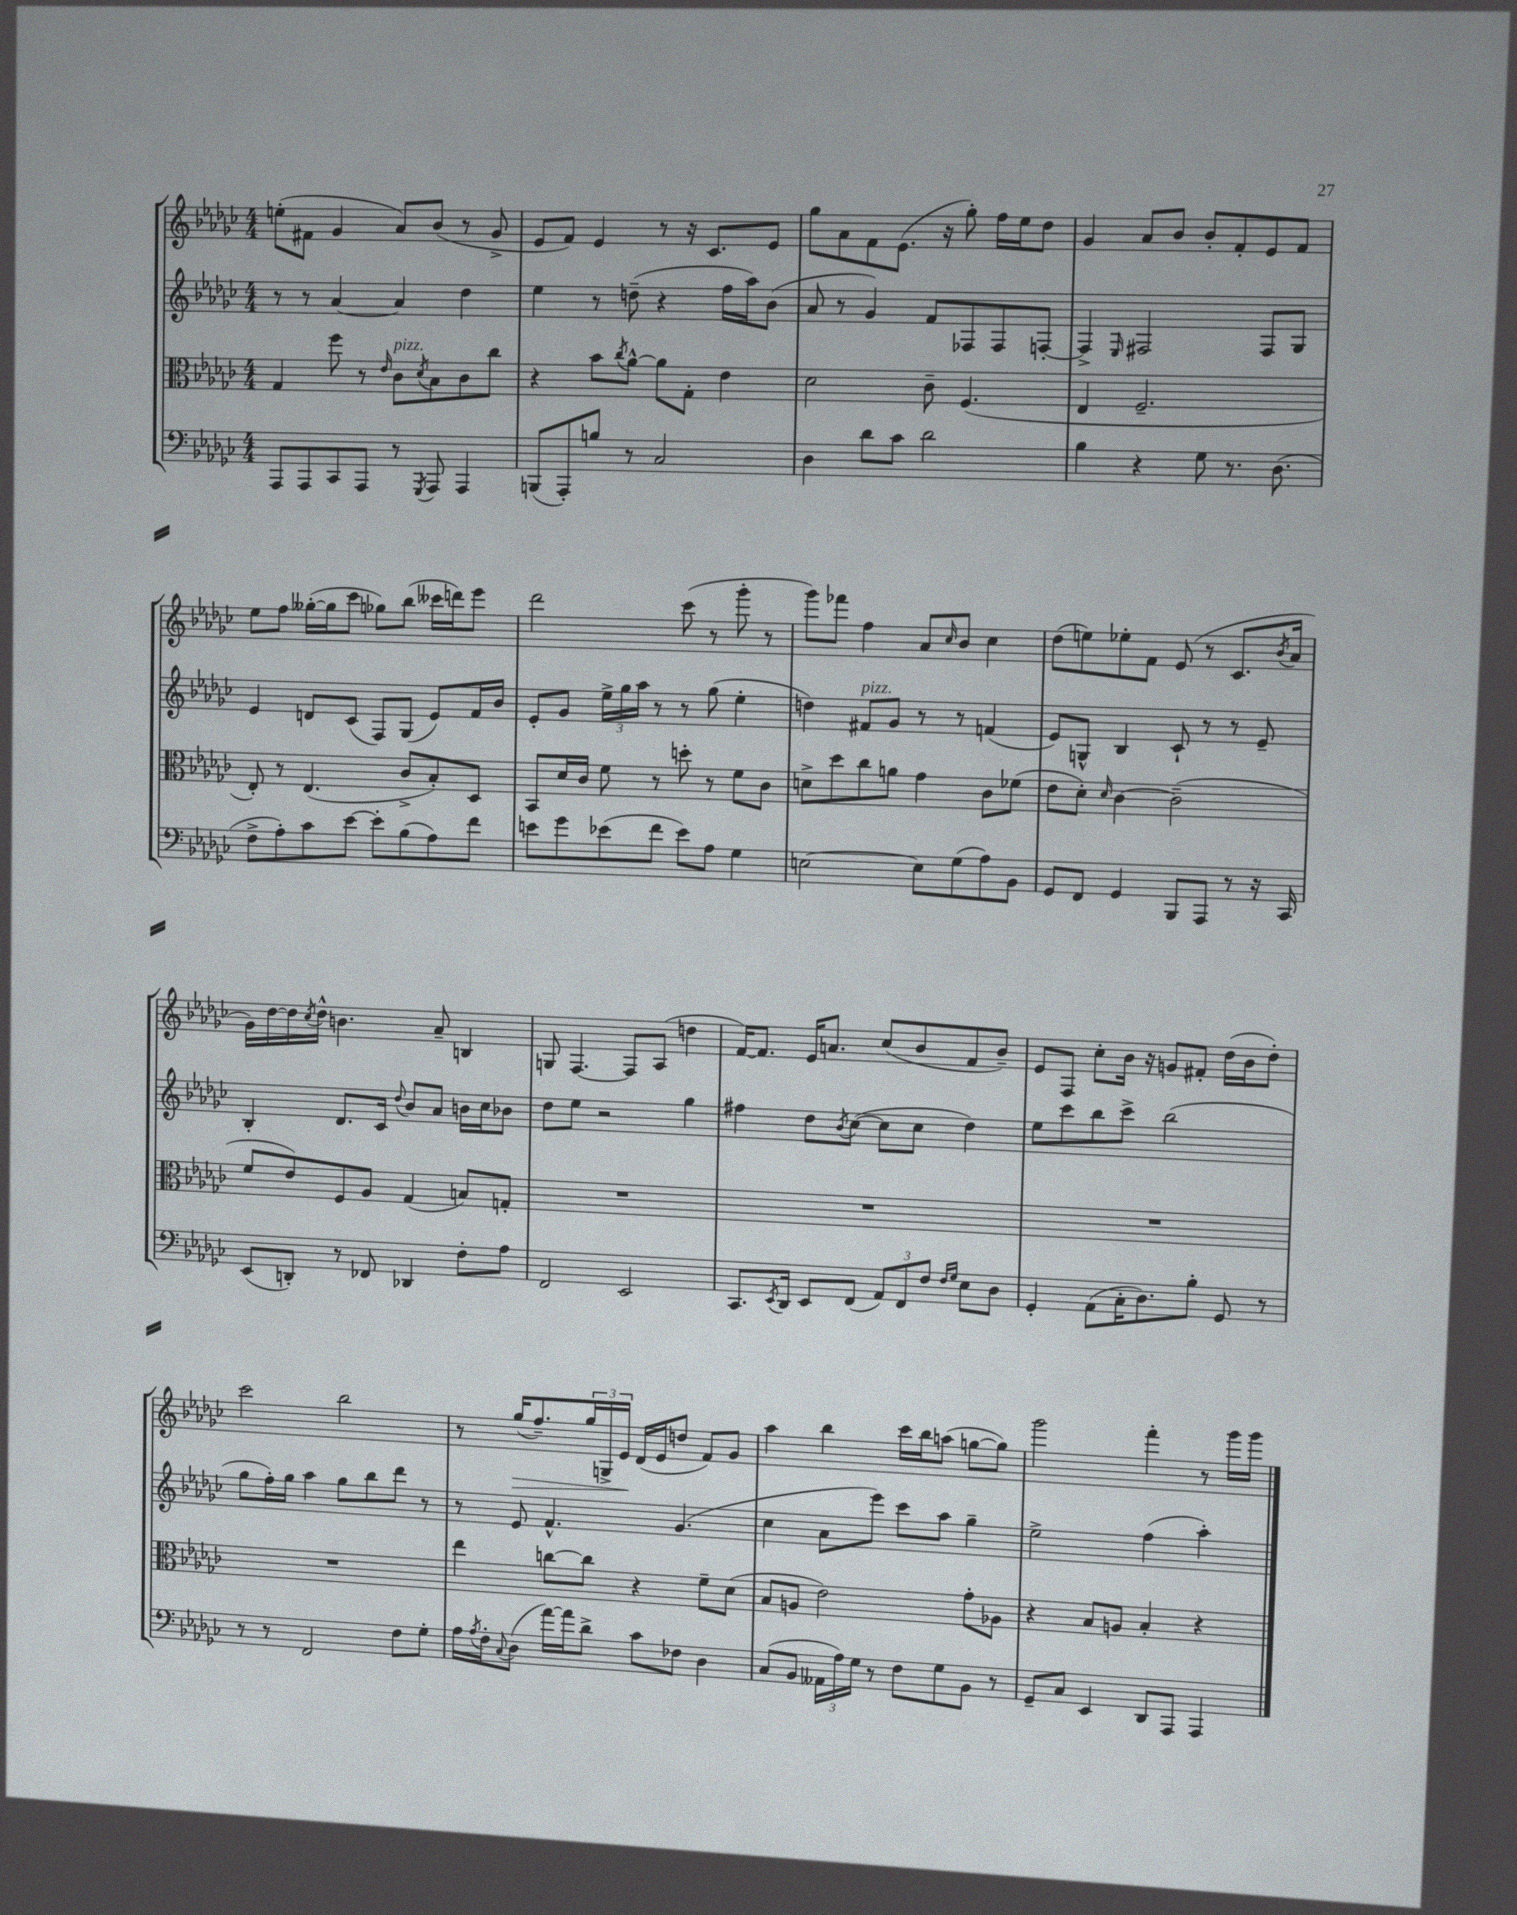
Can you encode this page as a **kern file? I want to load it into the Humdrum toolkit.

**kern	**kern	**kern	**kern
*staff4	*staff3	*staff2	*staff1
*clefF4	*clefC3	*clefG2	*clefG2
*k[b-e-a-d-g-c-]	*k[b-e-a-d-g-c-]	*k[b-e-a-d-g-c-]	*k[b-e-a-d-g-c-]
*M4/4	*M4/4	*M4/4	*M4/4
8AAA-/L	4G-/	8r	(8ee'\L
8AAA-/	.	8r	8f#\J
8CC-/	8ff\	[4a-/	4g-/
8AAA-/J	8r	.	.
.	16qqe-/	.	.
8r	8c-\L	4a-/]	8a-/L)
8qGGG-/	8qd-/	.	.
8AAA-/	8B-\	.	(8b-/J
4AAA-/	8c-\	4dd-\	8r
.	8cc-\J	.	8g-^/
=	=	=	=
(8BBB/L	4r	4ee-\	8e-/L
8AAA-'/)	.	.	8f/J)
8B/J	8b-\L	8r	4e-/
.	8qcc-/	.	.
8r	[8a-^^\J	(8dd~\	.
2C-/	8a-\]L	4r	8r
.	8G-'\J	.	16r
.	.	.	8.c-/L
.	4e-\	16ff\LL	.
.	.	16aa-\J)	.
.	.	(8b-\J	8e-/J
=	=	=	=
4D-\	2d-\	8a-/	8gg-\L
.	.	8r	8a-\
8d-\L	.	4g-/)	8f\
8c-\J	.	.	(8.e-\J
2d-\	8c-~\	8f/L	.
.	.	.	16r
.	(4.F/	8F-/	8gg-'\)
.	.	8F-/	16ff\LL
.	.	.	16ee-\J
.	.	[8F'/J	8dd-\J
=	=	=	=
4B-\	4E-/	4F^/]	4g-/
.	.	16qqE-/	.
4r	2.F~/	2F#/	8a-/L
.	.	.	8b-/J
8G-\	.	.	8b-'/L
8.r	.	.	8f'/
.	.	8F#/L	8e-/
(8.D-\	.	.	.
.	.	8G-/J	8f/J
=	=	=	=
8F^\L	8E-'/)	4e-/	8ee-\L
8A-'\)	8r	.	8ff\J
8c-\	(4.E-/	8d/L	([16gg--'\LL
.	.	.	16gg--\]J
[8e-\J	.	(8c-/J	8ccc-\J
8e-'\]L	.	8F/L)	8gg-\L)
(8B-\	8c-^/L	(8G-/J	(8bb-\J
8A-\)	8B-'/)	8e-/L)	16ccc--\LL
.	.	.	16ddd\J)
8f\J	8D-/J	16f/L	8eee-\J
.	.	16b-/JJ	.
=	=	=	=
8e\L	8BB-/L	8e-'/L	2ddd-\
8g-\	16d-/L	8g-/J	.
.	16c-/JJ	.	.
(8e-\	8f\	24ee-^\LL	.
.	.	24gg-\	.
.	.	24aa-\JJ	.
8f\J	8r	8r	.
8e-\L)	8dd'\	8r	(8ccc-\
8A-\J	8r	(8gg-\	8r
4G-\	8f\L	4ee-'\	8ggg-'\
.	8c-\J	.	8r
=	=	=	=
[2E\	8d^\L	4dd\)	8ggg-\L)
.	8dd-\	.	8fff-\J
.	8cc-\	8f#/L	4ff\
.	8a\J	8g-/J	.
8E\]L	4g-\	8r	8a-/L
.	.	.	16qqcc-/
(8G-\	.	8r	8b-/J
8A-\)	8c-\L	(4f/	4cc-\
8BB-\J	(8f-\J	.	.
=	=	=	=
8GG-/L	8e-\L	8e-/L)	(8dd-\L
8FF/J	8d-'\J)	8G^^/J	8ee\)
.	16qqd-/	.	.
4GG-/	[4c-\	4B-/	8ee-'\
.	.	.	8f\J
8BBB-/L	(2c-~\]	8c-`/	(8e-/
8AAA-/J	.	8r	8r
8r	.	8r	8.c-/L
16r	.	8e-~/	.
.	.	.	8qb-/
16CC-/	.	.	16a-/Jk
=	=	=	=
(8EE-/L	8f/L	4B-'/	16g-\LL)
.	.	.	[16dd-\
8DD'/J)	8e-/)	.	16dd-\]
.	.	.	8qcc-/
.	.	.	16dd-^^\JJ
8r	8F/	8.d-/L	4.b\
8FF-/	8A-/J	.	.
.	.	16c-/Jk	.
.	.	8qqdd-/	.
4DD-/	(4G-/	8b-/L	.
.	.	8a-/J	8a-~/
8F'\L	8B/L)	16b\LL	4B/
.	.	16cc-\J	.
8A-\J	8G'/J	8b-\J	.
=	=	=	=
2FF/	1r	8dd-\L	8G/
.	.	8ee-\J	[4.F/
.	.	2r	.
2EE-/	.	.	8F/]L
.	.	.	(8A-/J
.	.	4gg-\	4dd\
=	=	=	=
8.CC-/L	1r	4ff#\	[16f/LK)
.	.	.	8.f/]J
8qEE-/	.	.	.
16DD-/Jk	.	.	.
8EE-/L	.	8dd-\L	16e-/LK
.	.	.	8.a/J
.	.	8qb-/	.
(8FF/J	.	([8cc-\J	.
12AA-/L)	.	8cc-\]L	(8cc-/L
12FF/	.	.	.
.	.	8cc-\J	8b-/
12F/J	.	.	.
16qqF/LL	.	.	.
16qqG-/JJ	.	.	.
8E-\L	.	4dd-\)	8f/
8D-\J	.	.	8b-~/J)
=	=	=	=
4GG-'/	1r	8ee-\L	8e-/L
.	.	8ccc-\	8F/J
(8AA-\L	.	8bb-\	8cc-'\L
16C-'\K	.	8ccc-^\J	16b-\Jk
8.D-\)	.	.	16r
.	.	(2bb-\	8g/L
8B-'\J	.	.	8f#'/J
8GG-/	.	.	(16dd-\LL
.	.	.	16b-\J
8r	.	.	8dd-'\J)
=	=	=	=
8r	1r	8gg-\L	2ccc-\
8r	.	16ff'\L)	.
.	.	16gg-\JJ	.
2FF/	.	4aa-\	.
.	.	8gg-\L	2bb-\
.	.	8bb-\	.
8F\L	.	8ddd-\J	.
8G-'\J	.	8r	.
=	=	=	=
16A-\LL	4ee-\	8r	8r
8qA-/	.	.	.
16F'\J	.	.	.
8qqC-/	.	.	.
(8D-\J	.	8e-/	(16gg-/LK
.	.	.	8.ff~/)
[16a-\LL)	[8cc\L	4.f^^/	.
16a-\]J	.	.	.
8d-^\J	8cc\]J	.	24gg-/L
.	.	.	24G^/
.	.	.	24e-/JJ
8c-\L	4r	.	(16d-/LL
.	.	.	16e-/J
8F-\J	.	(4.g-/	8dd/J
4D-\	8f~\L	.	8f/L)
.	(8d-\J	.	8g-/J
=	=	=	=
(8C-/L	8B-/L	4cc-\	4aa-\
8BB-/J	8A/J	.	.
24AA--\LL	2e-\)	8a-\L	4bb-\
24A-\)	.	.	.
24G-\JJ	.	.	.
8r	.	8eee-\J)	.
8F\L	.	8ccc-\L	16ccc-\LL
.	.	.	16bb-\J
8G-\	.	8aa-\J	(8aa\J
8BB-\J	8g-'\L	4gg-~\	[8gg\L
8r	8A-\J	.	8gg\]J)
=	=	=	=
8GG-~/L	4r	2ee-^\	2ggg-\
8C-/J	.	.	.
4EE-/	8B-/L	.	.
.	8A/J	.	.
8DD-/L	4B-'/	(4ff\	4fff'\
8AAA-/J	.	.	.
4AAA-/	4r	4aa-'\)	8r
.	.	.	16ggg-\LL
.	.	.	16ggg-\JJ
==	==	==	==
*-	*-	*-	*-
